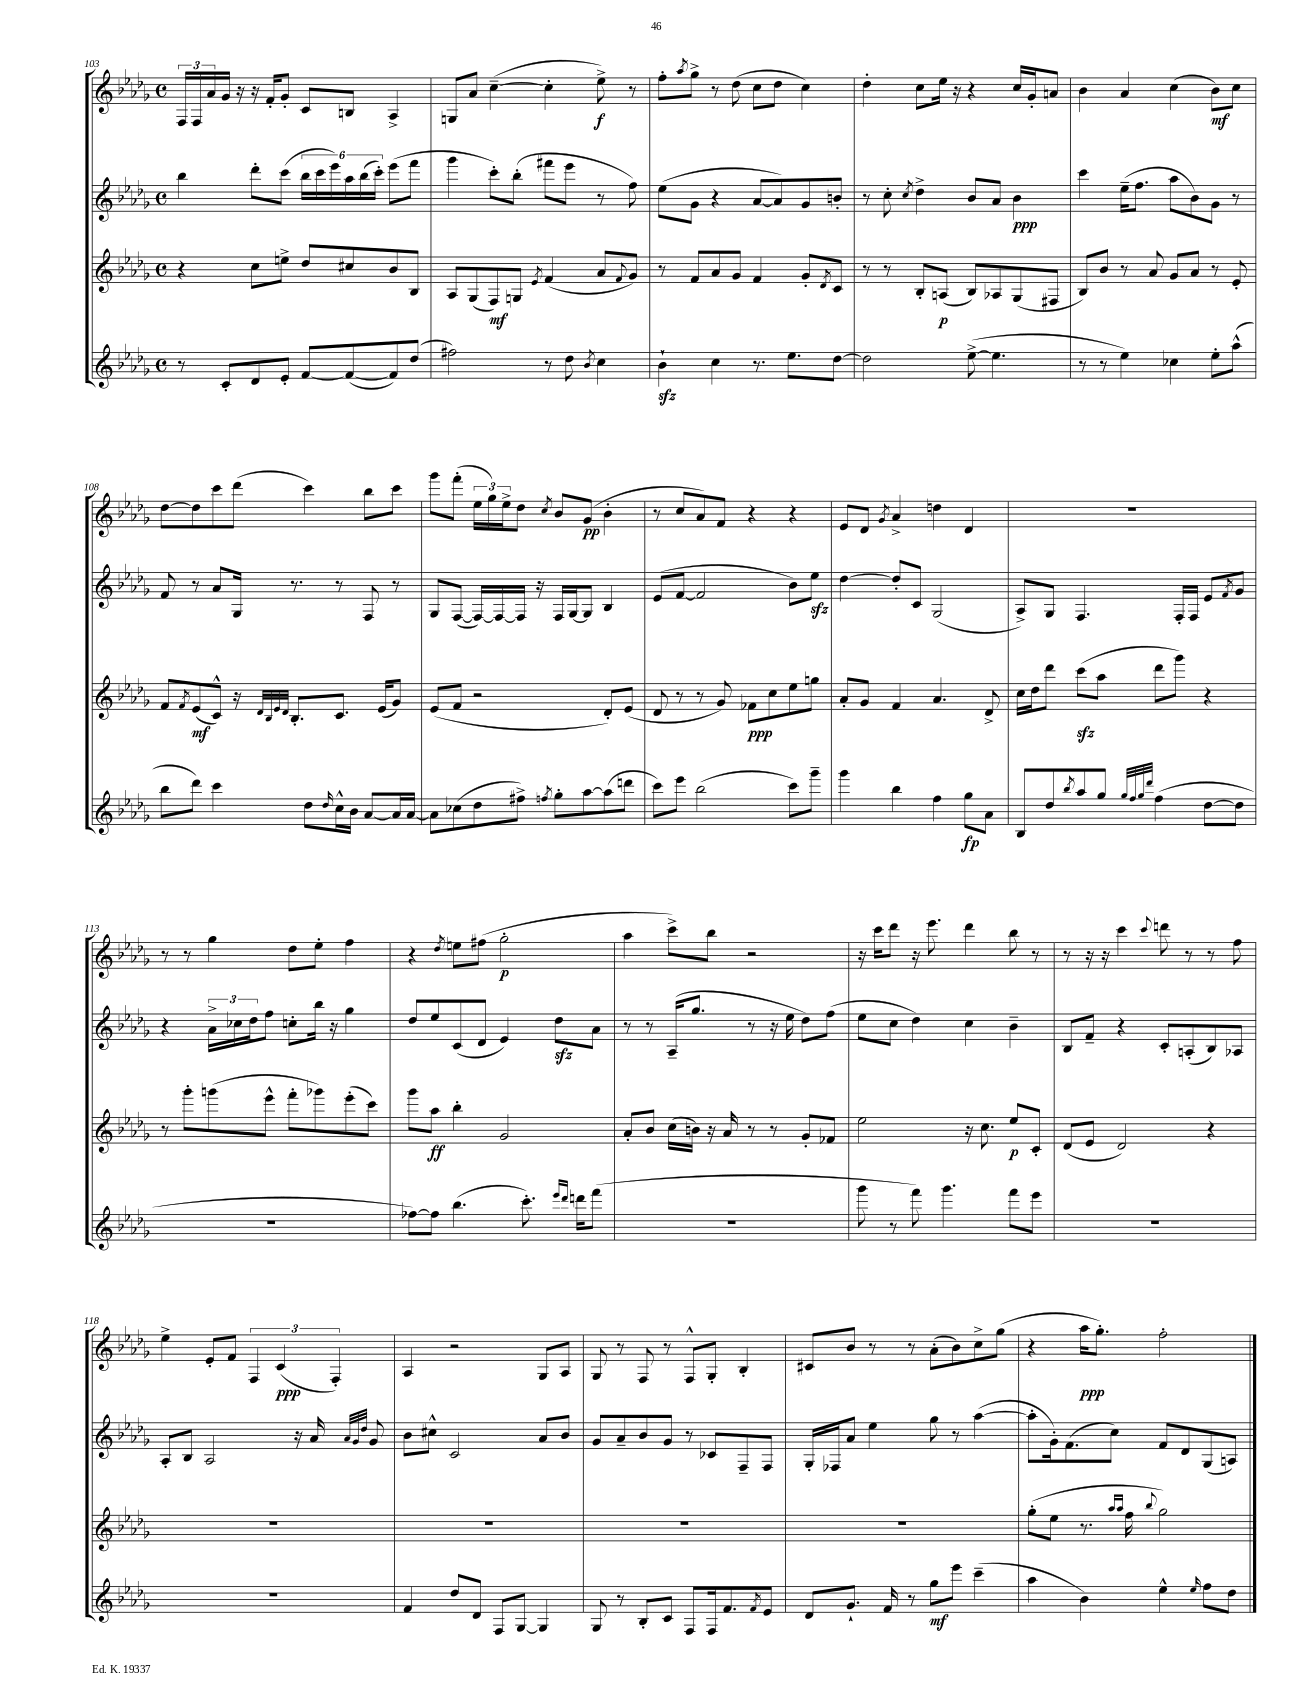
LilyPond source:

<<
\new StaffGroup <<
\new Staff = "s0" {
    \clef treble \key des \major \defaultTimeSignature \time 4/4
    \tuplet 3/2 { f16 f16 aes'16 } ges'16 r16 r16 f'16-. ges'8-. c'8 b8 aes4-> |
    g8 aes'8 c''4~--( c''4-. ees''8->\f) r8 |
    f''8-. \acciaccatura { aes''8 } ges''8-> r8 des''8( c''8 des''8 c''4) |
    des''4-. c''8 ees''16 r16 r4 c''16 ges'16-. a'8 |
    bes'4 aes'4 c''4( bes'8\mf) c''8 |
    des''8~ des''8 c'''8 des'''8( c'''4) bes''8 c'''8 |
    ges'''8 f'''8-.( \tuplet 3/2 { ees''16 ges''16) ees''16-> } des''8 \acciaccatura { c''8 } bes'8 ges'8\pp( bes'4-. |
    r8 c''8 aes'8) f'8 r4 r4 |
    ees'8 des'8 \acciaccatura { ges'8 } aes'4-> d''4 des'4 |
    R1 |
    r8 r8 ges''4 des''8 ees''8-. f''4 |
    r4 \acciaccatura { des''8 } e''8 fis''8( ges''2-.\p |
    aes''4 c'''8->) bes''8 r2 |
    r16 c'''16 des'''8 r16 ees'''8. des'''4 bes''8 r8 |
    r8 r16 r16 c'''4 \appoggiatura { c'''8 } d'''8 r8 r8 f''8 |
    ees''4-> ees'8-. f'8 \tuplet 3/2 { f4 c'4\ppp( f4-.) } |
    aes4 r2 ges8 aes8 |
    ges8 r8 f8 r8 f8-^ ges8-. bes4-. |
    cis'8 bes'8 r8 r8 aes'8-.( bes'8) c''8-> ges''8( |
    r4 aes''16\ppp ges''8.-.) f''2-. \bar "|." |
}
\new Staff = "s1" {
    \clef treble \key des \major \defaultTimeSignature \time 4/4
    bes''4 des'''8-. c'''8( \tuplet 6/4 { bes''16 c'''16 ees'''16) aes''16 bes''16( c'''16-.) } ees'''8( f'''8 |
    ges'''4 c'''8-.) bes''8-.( fis'''8 ees'''8 r8 f''8) |
    ees''8( ges'8 r4 aes'8~ aes'8) ges'8 b'8-. |
    r8 c''8-. \acciaccatura { c''8 } des''4-> bes'8 aes'8 bes'4\ppp |
    c'''4 ees''16--( f''8. aes''8 bes'8) ges'8 r8 |
    f'8 r8 aes'8 ges16 r8. r8 f8 r8 |
    ges8 f8~( f16~) f16~ f16 r16 f16 ges16~ ges8 bes4 |
    ees'8( f'8~ f'2 bes'8) ees''8\sfz |
    des''4~ des''8-. c'8 ges2( |
    aes8->) ges8 f4. f16-. f16 ees'8 \acciaccatura { f'8 } ges'8 |
    r4 \tuplet 3/2 { aes'16-> ces''16 des''16 } f''8 c''8-. bes''16 r16 ges''4 |
    des''8 ees''8 c'8( des'8 ees'4) des''8\sfz aes'8 |
    r8 r8 aes16--( ges''8. r8 r16 ees''16 des''8) f''8( |
    ees''8 c''8 des''4) c''4 bes'4-- |
    bes8 f'8-- r4 c'8-. a8-.( bes8) aes8 |
    aes8-. bes8 aes2 r16 aes'16 \grace { aes'32 ges'32 des''32 } ges'8 |
    bes'8 cis''8-^ c'2 aes'8 bes'8 |
    ges'8 aes'8-- bes'8 ges'8 r8 ces'8 f8-- f8 |
    ges16-. fes16 aes'8 ees''4 ges''8 r8 aes''4~( |
    aes''8-. ges'16-.) f'8.( c''8) f'8 des'8 ges8( a8) \bar "|." |
}
\new Staff = "s2" {
    \clef treble \key des \major \defaultTimeSignature \time 4/4
    r4 c''8 e''8-> des''8 cis''8 bes'8 bes8 |
    aes8 ges8( f8\mf) g8 \acciaccatura { ees'8 } f'4( aes'8 \appoggiatura { f'8 } ges'8) |
    r8 f'8 aes'8 ges'8 f'4 ges'8-. \acciaccatura { des'8 } c'8 |
    r8 r8 bes8-. a8\p( bes8) aes8 ges8( fis8 |
    bes8) bes'8 r8 aes'8 ges'8 aes'8 r8 ees'8-. |
    f'8 \acciaccatura { f'8 } ees'8\mf( c'8-^) r16 \grace { des'32 bes32 ees'32 des'32 } bes8.-. c'8. ees'16( ges'8) |
    ees'8( f'8 r2 des'8-.) ees'8( |
    des'8 r8 r8 ges'8) fes'8\ppp c''8 ees''8 g''8 |
    aes'8-. ges'8 f'4 aes'4. des'8-> |
    c''16 des''16 des'''8 c'''8\sfz( aes''8 des'''8 ges'''8) r4 |
    r8 ges'''8-. g'''8( ees'''8-^ f'''8-. ges'''8) ees'''8-.( c'''8) |
    ges'''8 aes''8\ff bes''4-. ges'2 |
    aes'8-. bes'8 c''16( b'16) r16 aes'16 r8 r8 ges'8-. fes'8 |
    ees''2 r16 c''8. ees''8\p c'8-. |
    des'8( ees'8 des'2) r4 |
    R1 |
    R1 |
    R1 |
    R1 |
    ges''8-.( ees''8 r8. \grace { aes''16 aes''16 } f''16 \appoggiatura { bes''8 } ges''2) \bar "|." |
}
\new Staff = "s3" {
    \clef treble \key des \major \defaultTimeSignature \time 4/4
    r8 c'8-. des'8 ees'8-. f'8~ f'8~( f'8) des''8( |
    fis''2) r8 des''8 \acciaccatura { bes'8 } c''4 |
    bes'4-!\sfz c''4 r8. ees''8. des''8~ |
    des''2 ees''8~->( ees''4. |
    r8 r8 ees''4) ces''4 ees''8-. aes''8-^( |
    bes''8 des'''8) c'''4 des''8 \grace { des''16 } c''16-^ bes'16 aes'8~ aes'16 aes'16~ |
    aes'8 ces''8( des''8 fis''8->) \acciaccatura { f''8 } ges''8-. aes''8~ aes''8( d'''8 |
    c'''8) ees'''8 bes''2( c'''8) ges'''8-- |
    ges'''4 bes''4 f''4 ges''8\fp aes'8 |
    bes8 des''8 \acciaccatura { bes''8 } aes''8 ges''8 \grace { ges''32 f''32 ges''32 des'''32 } f''4( des''8~ des''8 |
    R1 |
    fes''8~) fes''8 bes''4.( c'''8.-.) \grace { ees'''16 des'''16 } d'''16 f'''8( |
    R1 |
    ges'''8 r8 f'''8) ges'''4. f'''8 ees'''8 |
    R1 |
    R1 |
    f'4 des''8 des'8 f8 ges8~ ges4 |
    ges8 r8 bes8-. c'8 f8 f16 f'8. \acciaccatura { f'8 } ees'8 |
    des'8 ges'8.-! f'16 r8 ges''8\mf ees'''8 c'''4--( |
    aes''4 bes'4) ees''4-^ \grace { ees''16 } f''8 des''8 \bar "|." |
}
>>
>>
\layout { \context { \Score currentBarNumber = #103 } }
